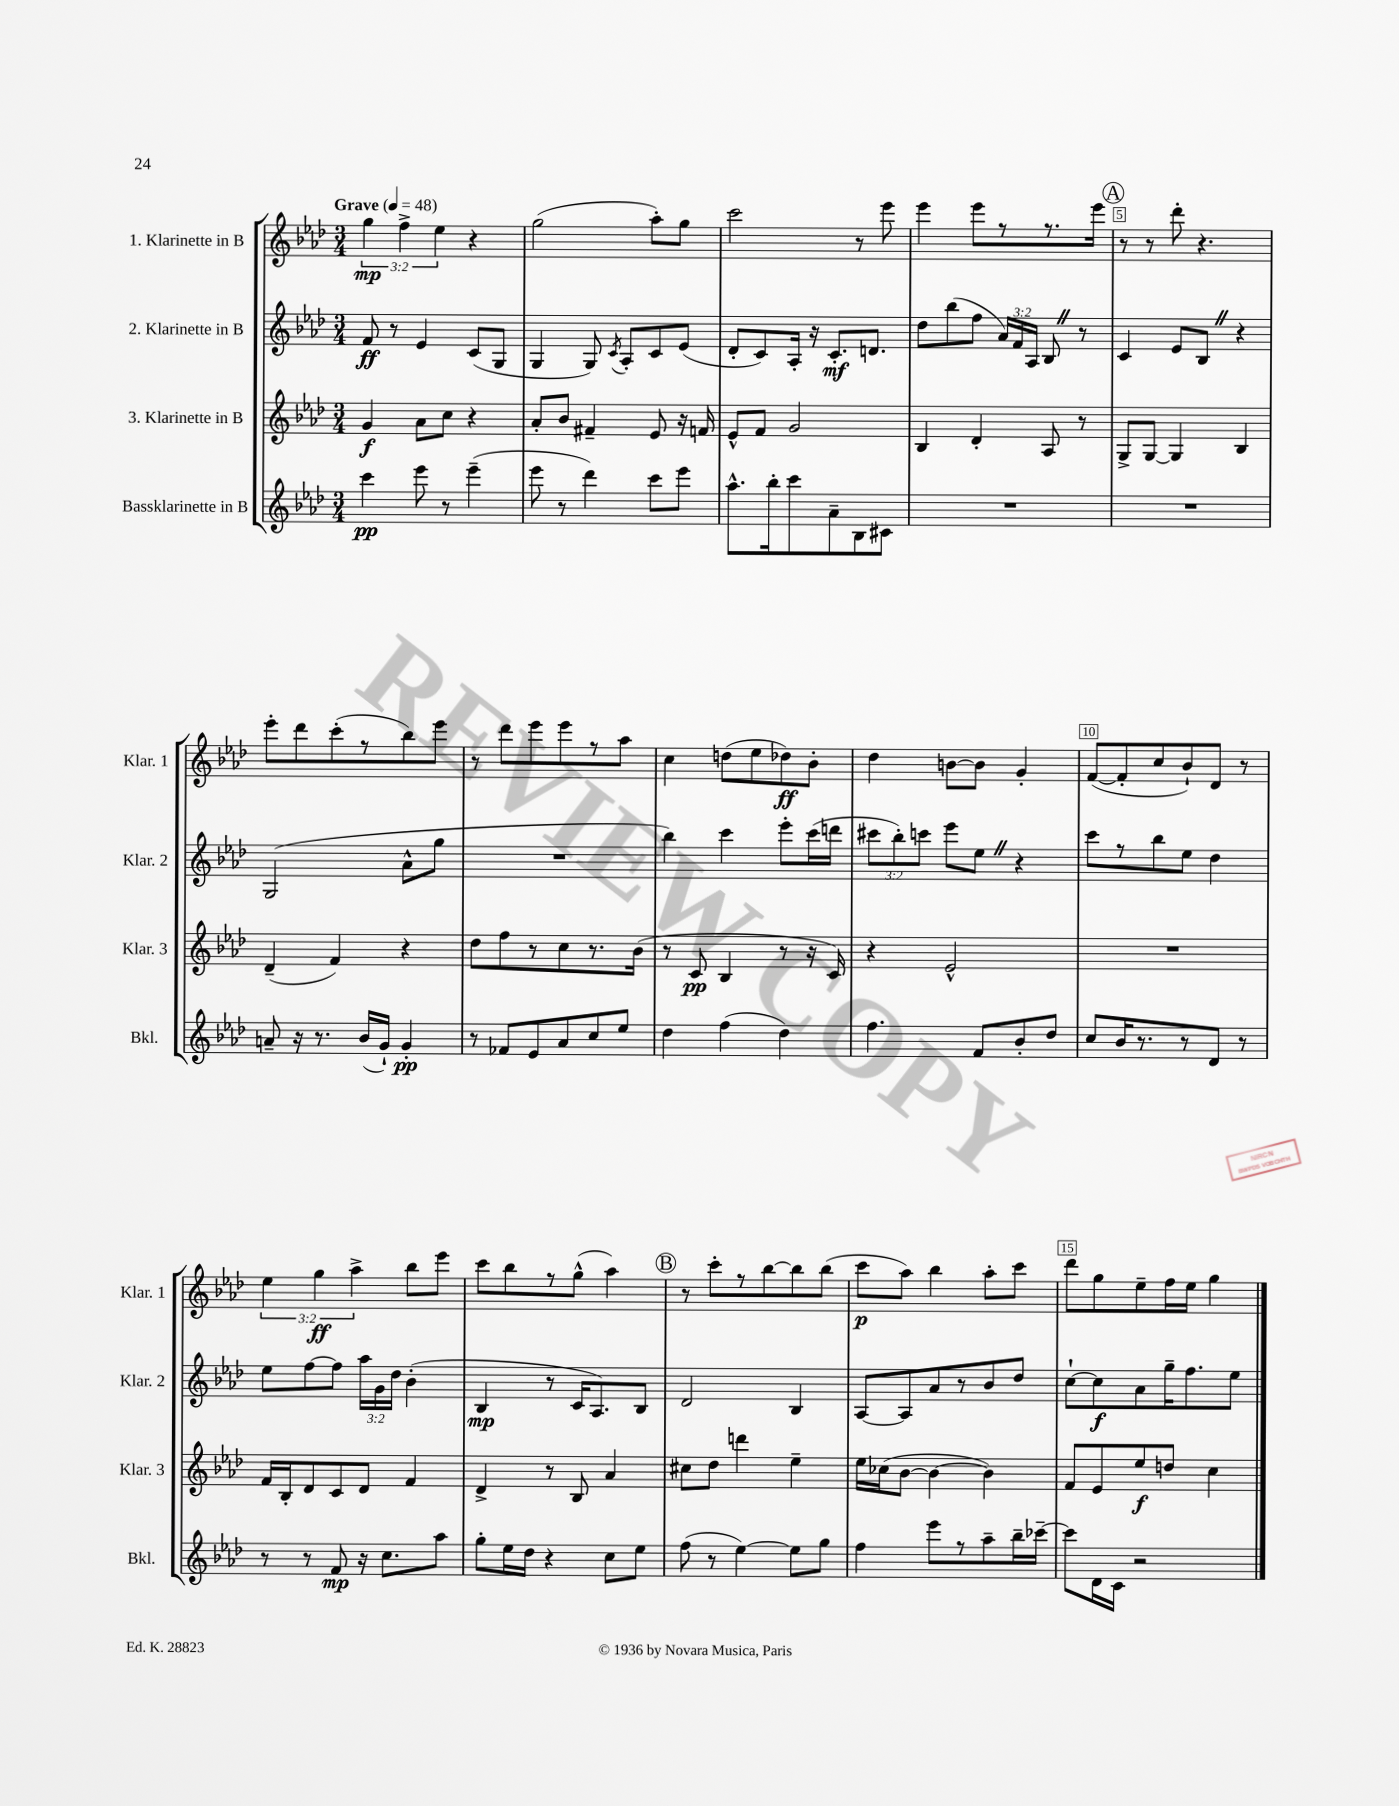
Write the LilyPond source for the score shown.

<<
\new StaffGroup <<
\new Staff = "s0" \with { instrumentName = "1. Klarinette in B" shortInstrumentName = "Klar. 1" } {
    \clef treble \key aes \major \numericTimeSignature \time 3/4 \override Staff.TupletNumber.text = #tuplet-number::calc-fraction-text \tempo "Grave" 4 = 48
    \autoBeamOff \tuplet 3/2 { g''4\mp f''4-> ees''4 } r4 |
    g''2( aes''8[-.) g''8] |
    c'''2 r8 ees'''8 |
    ees'''4 ees'''8[ r8 r8. ees'''16] |
    \mark \markup { \circle "A" } r8 r8 des'''8-. r4. |
    ees'''8[-. des'''8 c'''8-.( r8 bes''8) ees'''8] |
    r8 des'''8[ ees'''8 ees'''8 r8 aes''8] |
    c''4 d''8[( ees''8 des''8\ff) bes'8]-. |
    des''4 b'8[~ b'8] g'4-. |
    f'8[~( f'8-. c''8 bes'8-!) des'8] r8 |
    \tuplet 3/2 { ees''4 g''4\ff aes''4-> } bes''8[ ees'''8] |
    c'''8[ bes''8 r8 g''8]-^( aes''4) |
    \mark \markup { \circle "B" } r8 c'''8[-. r8 bes''8~ bes''8 bes''8]( |
    c'''8[\p aes''8]) bes''4 aes''8[-. c'''8] |
    des'''8[ g''8 ees''8-- f''16 ees''16] g''4 \bar "|." |
}
\new Staff = "s1" \with { instrumentName = "2. Klarinette in B" shortInstrumentName = "Klar. 2" } {
    \clef treble \key aes \major \numericTimeSignature \time 3/4 \override Staff.TupletNumber.text = #tuplet-number::calc-fraction-text
    \autoBeamOff f'8\ff r8 ees'4 c'8[( g8] |
    g4 g8) \acciaccatura { c'8 } aes8[-. c'8 ees'8]( |
    des'8[-. c'8) aes16]-. r16 c'8.[-.\mf d'8.] |
    des''8[ bes''8( f''8] \tuplet 3/2 { aes'16[) f'16 aes16] } bes8 \once \override BreathingSign.text = \markup { \musicglyph "scripts.caesura.straight" } \breathe r8 |
    \mark \markup { \circle "A" } c'4 ees'8[ bes8] \once \override BreathingSign.text = \markup { \musicglyph "scripts.caesura.straight" } \breathe r4 |
    g2( aes'8[-^ g''8] |
    R2. |
    bes''4) c'''4 ees'''8[-. c'''16( d'''16] |
    \tuplet 3/2 { cis'''8[ bes''8-.) c'''8] } ees'''8[ ees''8] \once \override BreathingSign.text = \markup { \musicglyph "scripts.caesura.straight" } \breathe r4 |
    c'''8[ r8 bes''8 ees''8] des''4 |
    ees''8[ f''8~ f''8] \tuplet 3/2 { aes''16[ g'16 des''16] } bes'4-.( |
    bes4\mp r8 c'16[ aes8.) bes8] |
    \mark \markup { \circle "B" } des'2 bes4 |
    aes8[~ aes8 aes'8 r8 bes'8 des''8] |
    c''8[~-! c''8\f aes'8 g''16-- f''8. ees''8] \bar "|." |
}
\new Staff = "s2" \with { instrumentName = "3. Klarinette in B" shortInstrumentName = "Klar. 3" } {
    \clef treble \key aes \major \numericTimeSignature \time 3/4
    \autoBeamOff g'4\f aes'8[ c''8] r4 |
    aes'8[-. bes'8] fis'4-- ees'8 r16 f'16 |
    ees'8[-^ f'8] g'2 |
    bes4 des'4-. aes8 r8 |
    \mark \markup { \circle "A" } g8[-> g8]~ g4 bes4 |
    des'4--( f'4) r4 |
    des''8[ f''8 r8 c''8 r8. bes'16]( |
    r8 c'8\pp bes4 r8 r16 c'16) |
    r4 ees'2-^ |
    R2. |
    f'16[ bes16-. des'8 c'8 des'8] f'4 |
    des'4-> r8 bes8 aes'4 |
    \mark \markup { \circle "B" } cis''8[ des''8] d'''4 ees''4-- |
    ees''16[ ces''16( bes'8]~ bes'4~ bes'4) |
    f'8[ ees'8 ees''8\f d''8] c''4 \bar "|." |
}
\new Staff = "s3" \with { instrumentName = "Bassklarinette in B" shortInstrumentName = "Bkl." } {
    \clef treble \key aes \major \numericTimeSignature \time 3/4
    \autoBeamOff c'''4\pp ees'''8 r8 ees'''4--( |
    ees'''8 r8 des'''4) c'''8[ ees'''8] |
    aes''8.[-^ bes''16-. c'''8 aes'8-- bes8 cis'8] |
    R2. |
    \mark \markup { \circle "A" } R2. |
    a'8-- r16 r8. bes'16[( g'16]-!) g'4-.\pp |
    r8 fes'8[ ees'8 aes'8 c''8 ees''8] |
    des''4 f''4( des''4) |
    f''4. f'8[ bes'8-. des''8] |
    c''8[ bes'16 r8. r8 des'8] r8 |
    r8 r8 f'8\mp r16 c''8.[ aes''8] |
    g''8[-. ees''16 des''16] r4 c''8[ ees''8] |
    \mark \markup { \circle "B" } f''8( r8 ees''4~) ees''8[ g''8] |
    f''4 ees'''8[ r8 aes''8-- bes''16-- ces'''16]~-- |
    ces'''8[ des'16 c'16] r2 \bar "|." |
}
>>
>>
\layout { \context { \Score \override BarNumber.break-visibility = ##(#f #t #t) barNumberVisibility = #(every-nth-bar-number-visible 5) \override BarNumber.stencil = #(make-stencil-boxer 0.1 0.3 ly:text-interface::print) } }
